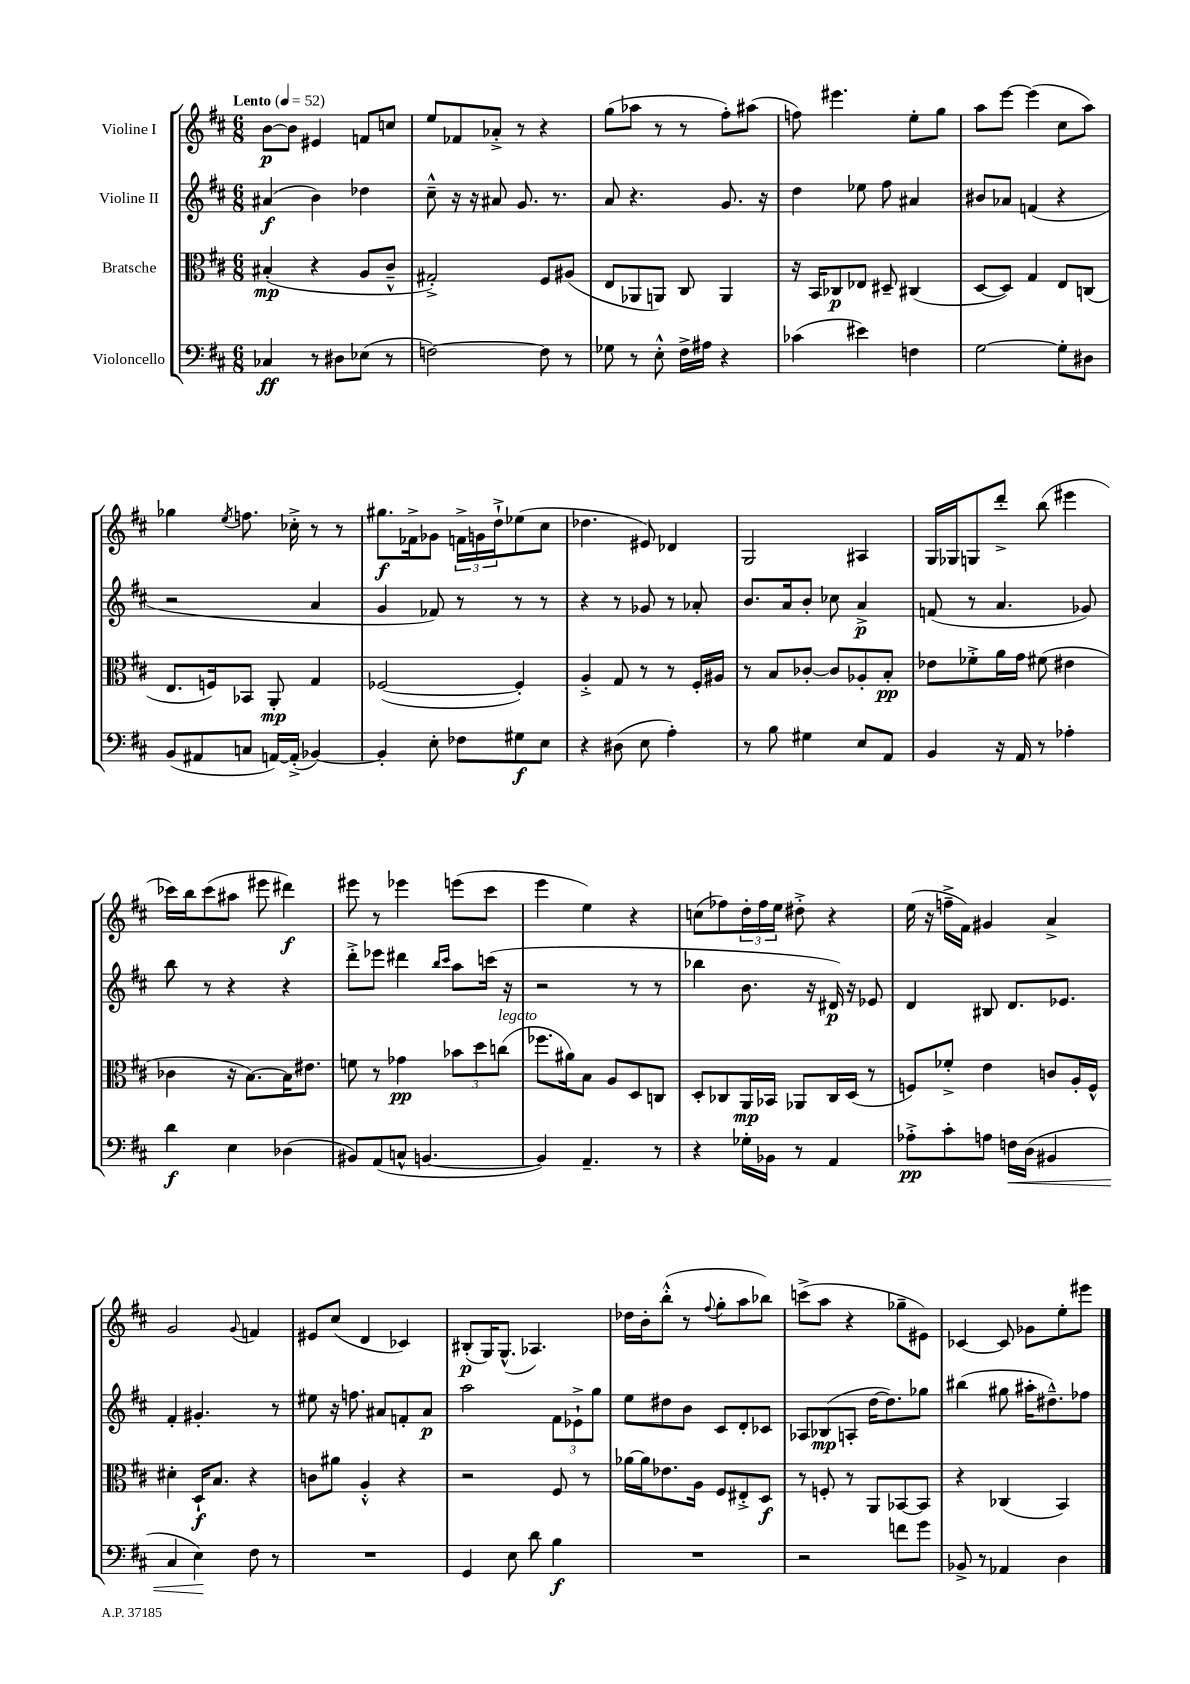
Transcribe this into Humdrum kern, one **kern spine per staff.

**kern	**dynam	**kern	**dynam	**kern	**dynam	**kern	**dynam
*part4	*part4	*part3	*part3	*part2	*part2	*part1	*part1
*staff4	*staff4	*staff3	*staff3	*staff2	*staff2	*staff1	*staff1
*I"Violoncello	*	*I"Bratsche	*	*I"Violine II	*	*I"Violine I	*
*clefF4	*	*clefC3	*	*clefG2	*	*clefG2	*
*k[f#c#]	*	*k[f#c#]	*	*k[f#c#]	*	*k[f#c#]	*
*M6/8	*	*M6/8	*	*M6/8	*	*M6/8	*
*MM52	*	*MM52	*	*MM52	*	*MM52	*
=1	=1	=1	=1	=1	=1	=1	=1
!	!	!	!	!	!	!LO:TX:a:B:t=Lento	!
4C-X/	ff	(4B#X'/	mp	(4a#X/	f	[8b\L	p
.	.	.	.	.	.	8b\J]	.
8r	.	4r	.	4b\)	.	4e#X/	.
8D#X\L	.	.	.	.	.	.	.
(8E-X\J	.	8A/L	.	4dd-X\	.	8fn/L	.
8r	.	8c#~^^/J	.	.	.	8ccn/J	.
=2	=2	=2	=2	=2	=2	=2	=2
[2Fn\)	.	2G#X'^/)	.	8cc#~^^\	.	8ee/L	.
.	.	.	.	16r	.	8f-X/	.
.	.	.	.	16r	.	.	.
.	.	.	.	8a#X/	.	8a-X'^/J	.
.	.	.	.	8.g/	.	8r	.
8F\]	.	8F#/L	.	.	.	4r	.
.	.	.	.	8.r	.	.	.
8r	.	(8A#X/J	.	.	.	.	.
=3	=3	=3	=3	=3	=3	=3	=3
8G-X\	.	8E/L	.	8a/	.	(8gg\L	.
8r	.	8AA-X/	.	4.r	.	8aa-X\J	.
8E'^^\	.	8AAn/J)	.	.	.	8r	.
16F#^\LL	.	8C#/	.	.	.	8r	.
16A#X\JJ	.	.	.	.	.	.	.
4r	.	4AA/	.	8.g/	.	8ff#'\L)	.
.	.	.	.	.	.	(8aa#X\J	.
.	.	.	.	16r	.	.	.
=4	=4	=4	=4	=4	=4	=4	=4
(4c-X\	.	16r	.	4dd\	.	8ffn\)	.
.	.	16BB/KL	.	.	.	.	.
.	.	8C-X/	p	.	.	4.eee#X\	.
4e#X\)	.	8E-X/J	.	8ee-X\	.	.	.
.	.	8D#X~/	.	8ff#\	.	.	.
4Fn\	.	(4C#X/	.	4a#X/	.	8ee'\L	.
.	.	.	.	.	.	8gg\J	.
=5	=5	=5	=5	=5	=5	=5	=5
[2G\	.	[8D/L	.	8b#X/L	.	8aa\L	.
.	.	8D/J])	.	8a-X/J	.	[8eee\J	.
.	.	4G/	.	(4fn/	.	(4eee\]	.
8G'\L]	.	8E/L	.	4r	.	8cc#\L	.
8D#X\J	.	(8Cn/J	.	.	.	8aa\J)	.
!!LO:LB:g=z
=6	=6	=6	=6	=6	=6	=6	=6
(8BB/L	.	8.E/L	.	2r	.	4gg-X\	.
8AA#X/	.	.	.	.	.	.	.
.	.	16Fn/k)	.	.	.	.	.
.	.	.	.	.	.	8qee/	.
8Cn/J	.	8BB-X/J	.	.	.	8.ffn\	.
[16AAn/LL)	.	8AA'/	mp	.	.	.	.
(16AA'^/JJ]	.	.	.	.	.	16cc-X'^\	.
[4BB-X/)	.	4G/	.	4a/	.	8r	.
.	.	.	.	.	.	8r	.
=7	=7	=7	=7	=7	=7	=7	=7
4BB-'/]	.	([2F-X/	.	4g/	.	8.gg#X\L	f
.	.	.	.	.	.	16f-X^\k	.
8E'\	.	.	.	8f-X/)	.	8g-X\J	.
8F-X\L	.	.	.	8r	.	24fn^\LL	.
.	.	.	.	.	.	24gn\	.
.	.	.	.	.	.	24dd`^\J	.
8G#X\	f	4F-'/])	.	8r	.	(8ee-X\	.
8E\J	.	.	.	8r	.	8cc#\J	.
=8	=8	=8	=8	=8	=8	=8	=8
4r	.	4A'^/	.	4r	.	4.dd-X\	.
(8D#X\	.	8G/	.	8r	.	.	.
8E\	.	8r	.	8g-X/	.	8e#X/)	.
4A'\)	.	8r	.	8r	.	4d-X/	.
.	.	16F#'/LL	.	8a-X'/	.	.	.
.	.	16A#X/JJ	.	.	.	.	.
=9	=9	=9	=9	=9	=9	=9	=9
8r	.	8r	.	8.b/L	.	2G/	.
8B\	.	8B/L	.	.	.	.	.
.	.	.	.	16a/k	.	.	.
4G#X\	.	[8c-X'/J	.	8b'/J	.	.	.
.	.	8c-/L]	.	8cc-X\	.	.	.
8E/L	.	8A-X'/	.	4a^/	p	4A#X/	.
8AA/J	.	8B'/J	pp	.	.	.	.
=10	=10	=10	=10	=10	=10	=10	=10
4BB/	.	8e-X\L	.	(8fn/	.	16G/LL	.
.	.	.	.	.	.	16G-X/J	.
.	.	8f-X'^\	.	8r	.	8Gn/	.
16r	.	16a\L	.	4.a/	.	8ddd'^/J	.
16AA/	.	16g\JJ	.	.	.	.	.
8r	.	(8f#X\	.	.	.	(8bb\	.
4A-X'\	.	4e#X\	.	.	.	4eee#X\	.
.	.	.	.	8g-X/)	.	.	.
!!LO:LB:g=z
=11	=11	=11	=11	=11	=11	=11	=11
4d\	f	4c-X\	.	8bb\	.	16ccc-X\LL)	.
.	.	.	.	.	.	16bb\J	.
.	.	.	.	8r	.	(8ccc-\	.
4E\	.	16r	.	4r	.	8aa#X\J	.
.	.	[8.B\L)	.	.	.	.	.
.	.	.	.	.	.	8eee#X\	.
(4D-X\	.	16B\K]	.	4r	.	4ddd#X\)	f
.	.	8.e#X\J	.	.	.	.	.
=12	=12	=12	=12	=12	=12	=12	=12
8BB#X/L)	.	8fn\	.	8ddd'^\L	.	8eee#X\	.
(8AA/	.	8r	.	8eee-X\J	.	8r	.
8Cn^^/J	.	4g-X\	pp	4ddd#X\	.	4eee-X\	.
[4.BBn/	.	.	.	.	.	.	.
.	.	.	.	16qqbb/LL	.	.	.
.	.	.	.	16qqccc#/JJ	.	.	.
.	.	12b-X\L	.	8aa\L	.	(8eeen\L	.
.	.	12dd\	.	.	.	.	.
.	.	.	.	(16cccn\Jk	.	8ccc#\J	.
!	!	!LO:TX:a:i:t=legato	!	!	!	!	!
.	.	(12ccn\J	.	.	.	.	.
.	.	.	.	16r	.	.	.
=13	=13	=13	=13	=13	=13	=13	=13
4BB/])	.	8.ff-X\L	.	2r	.	4eee\	.
.	.	16a#X\k)	.	.	.	.	.
4.AA~/	.	8B\J	.	.	.	4ee\)	.
.	.	8A/L	.	.	.	.	.
.	.	8D/	.	8r	.	4r	.
8r	.	8Cn/J	.	8r	.	.	.
=14	=14	=14	=14	=14	=14	=14	=14
4r	.	8D'/L	.	4bb-X\	.	(8ccn\L	.
.	.	8C-X/	.	.	.	8ff-X\)	.
16G-X'\LL	.	16AA/L	mp	8.b\	.	24dd'\L	.
.	.	.	.	.	.	24ff-\	.
16BB-X\JJ	.	16BB-X/JJ	.	.	.	.	.
.	.	.	.	.	.	24ee\JJ	.
8r	.	8AA-X/L	.	.	.	8dd#X'^\	.
.	.	.	.	16r	.	.	.
4AA/	.	16C-/L	.	16d#X/)	p	4r	.
.	.	(16D/JJ	.	16r	.	.	.
.	.	8r	.	8e-X/	.	.	.
=15	=15	=15	=15	=15	=15	=15	=15
8A-X'^\L	pp	8Fn/L)	.	4d/	.	(16ee\	.
.	.	.	.	.	.	16r	.
8c#'\	.	8f-X'^/J	.	.	.	16ffn~^\LL	.
.	.	.	.	.	.	16f#\JJ)	.
8An\J	.	4e\	.	8B#X/	.	4g#X/	.
!	!LO:HP:b	!	!	!	!	!	!
16Fn\LL	<	.	.	8.d/L	.	.	.
(16D\JJ	.	.	.	.	.	.	.
4BB#X/	.	8cn/L	.	.	.	4a^/	.
.	.	.	.	8.e-X/J	.	.	.
.	.	16A'/L	.	.	.	.	.
.	.	16F^^/JJ	.	.	.	.	.
!!LO:LB:g=z
=16	=16	=16	=16	=16	=16	=16	=16
4C#/	.	4d#X'\	.	4f#'/	.	2g/	.
4E\)	.	16D`/KL	f	4.g#X'/	.	.	.
.	.	8.B/J	.	.	.	.	.
.	.	.	.	.	.	8qqg/	.
8F#\	[	4r	.	.	.	4fn/	.
8r	.	.	.	8r	.	.	.
=17	=17	=17	=17	=17	=17	=17	=17
2.r	.	8cn\L	.	8ee#X\	.	8e#X/L	.
.	.	8a#X\J	.	16r	.	(8cc#/J	.
.	.	.	.	8.ffn\	.	.	.
.	.	4A'^^/	.	.	.	4d/	.
.	.	.	.	8a#X/L	.	.	.
.	.	4r	.	8fn'/	.	4c-X/)	.
.	.	.	.	8a#/J	p	.	.
=18	=18	=18	=18	=18	=18	=18	=18
4GG/	.	2r	.	2aa\	.	(8B#X'/L	p
.	.	.	.	.	.	16G/K)	.
.	.	.	.	.	.	(8.G^^/J	.
8E\	.	.	.	.	.	.	.
8d\	.	.	.	.	.	4.A-X/)	.
4B\	f	8F#/	.	12f#\L	.	.	.
.	.	.	.	12e-X`^\	.	.	.
.	.	8r	.	.	.	.	.
.	.	.	.	12gg\J	.	.	.
=19	=19	=19	=19	=19	=19	=19	=19
2.r	.	[16a-X\LL	.	8ee\L	.	16dd-X\LL	.
.	.	16a-\J]	.	.	.	16b'\J	.
.	.	8.e-X\	.	8dd#X\	.	(8bb'^^\J	.
.	.	.	.	8b\J	.	8r	.
.	.	16A\Jk	.	.	.	.	.
.	.	.	.	.	.	8qqff#/	.
.	.	8F#/L	.	8c#/L	.	8gg'\L	.
.	.	8E#X'^/	.	8d'/	.	8aa\	.
.	.	8D/J	f	8c-X/J	.	8bb-X\J)	.
=20	=20	=20	=20	=20	=20	=20	=20
2r	.	8r	.	8A-X/L	.	(8cccn^\L	.
.	.	8Fn'/	.	(8B-X/	mp	8aa\J	.
.	.	8r	.	8An'/J	.	4r	.
.	.	8AA/L	.	[16dd\KL	.	.	.
.	.	.	.	8.dd\])	.	.	.
8fn\L	.	[8BB-X/	.	.	.	8gg-X~\L	.
8g\J	.	8BB-/J]	.	8gg-X\J	.	8e#X\J)	.
=21	=21	=21	=21	=21	=21	=21	=21
8BB-X^/	.	4r	.	(4bb#X\	.	[4c-X/	.
8r	.	.	.	.	.	.	.
4AA-X/	.	(4C-X/	.	8gg#X\	.	8c-/]	.
.	.	.	.	16aa#X'\KL	.	8g-X\L	.
.	.	.	.	8.dd#X~^^\)	.	.	.
4D\	.	4BB/)	.	.	.	8ee'\	.
.	.	.	.	8ff-X\J	.	8eee#X\J	.
==	==	==	==	==	==	==	==
*-	*-	*-	*-	*-	*-	*-	*-
